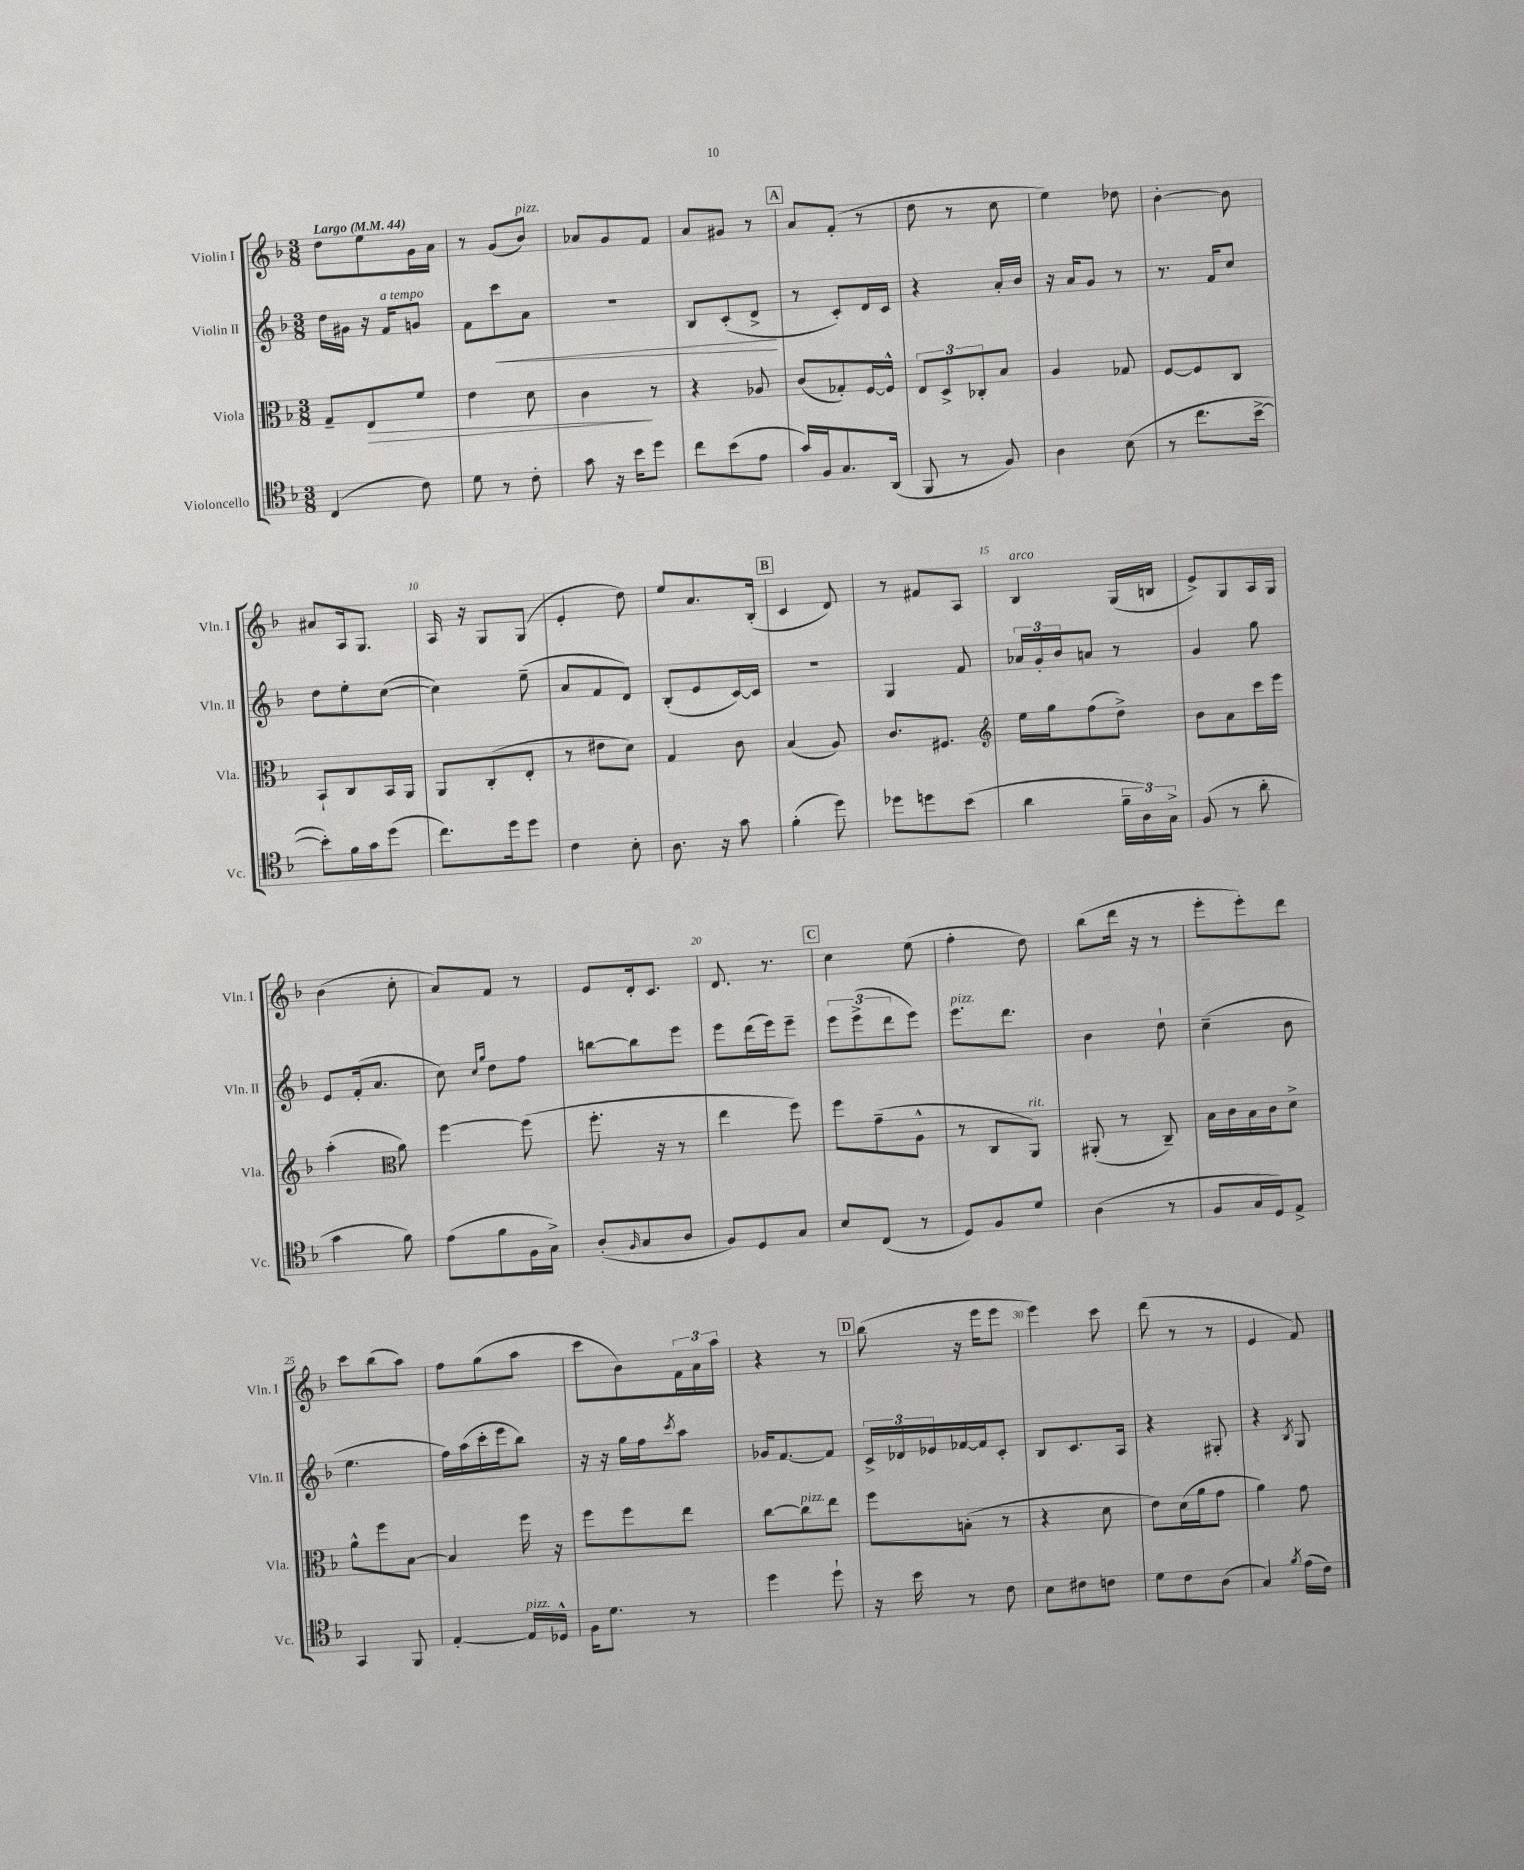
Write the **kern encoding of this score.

**kern	**kern	**kern	**kern
*staff4	*staff3	*staff2	*staff1
*clefC4	*clefC3	*clefG2	*clefG2
*k[b-]	*k[b-]	*k[b-]	*k[b-]
*M3/8	*M3/8	*M3/8	*M3/8
*MM44	*MM44	*MM44	*MM44
(4C/	8G~/L	16dd\LL	8dd\L
.	.	16g#\JJ	.
.	8E/	16r	8ee\
.	.	16f/LK	.
8c\)	8f/J	8g/J	16g\L
.	.	.	16a\JJ
=	=	=	=
8d\	4e\	8f\L	8r
8r	.	8ccc\	(8g/L
8c'\	8d\	8a\J	8b-/J)
=	=	=	=
8g\	4c\	4.r	8a-/L
16r	.	.	8g/
16b-\LK	.	.	.
8dd\J	8r	.	8f/J
=	=	=	=
8cc\L	4r	8B-/L	8a/L
(8b-\	.	(8c'/	8g#/J
8e\J	8A-/	8d^/J	8r
=	=	=	=
16g/LL)	(8c/L	8r	8a/L
16F/J	.	.	.
8.G/	8G-'/)	8c'/L)	(8f'/J
.	[16F/L	16d/L	8r
(16AA/Jk	16F^^/]JJ	16c/JJ	.
=	=	=	=
8FF/	12E/L	4r	8dd\
.	12D^/	.	.
8r	.	.	8r
.	12C-'/	.	.
8F/)	8B-/J	16a'/LL	8cc\
.	.	16b-/JJ	.
=	=	=	=
4A\	4A/	16r	4ee\)
.	.	16a/LK	.
.	.	8g/J	.
(8B-\	8G-/	8r	8dd-\
=	=	=	=
8r	[8F/L	8.r	[4b-'\
8.cc\L	8F/]	.	.
.	.	16f/LK	.
.	8C/J	8cc/J	8b-\]
[16b-^\Jk	.	.	.
=	=	=	=
8b-'\]L)	8BB-`/L	8dd\L	8a#/L
16f\L	8C/	8ee'\	16A/k
16g\J	.	.	8.G/J
(8dd\J	16BB-/L	([8cc\J	.
.	16AA/JJ	.	.
=	=	=	=
8.cc\L)	8AA/L	4cc\])	16A/
.	.	.	16r
.	(8C'/	.	8G/L
16dd\k	.	.	.
8dd\J	8E'/J	(8ee~\	(8G/J
=	=	=	=
4c\	8r	8a/L	4e'/
.	8e#\L	8f/	.
8B-'\	8d\J)	8d/J)	8dd\)
=	=	=	=
8.A\	4G/	(8B-'/L	8ee/L
.	.	8e/	8.a/
16r	.	.	.
8g\	8c\	[16c/L)	.
.	.	16c/]JJ	(16B-'/Jk
=	=	=	=
(4f'\	(4B-/	4.r	4c/
8dd\)	8A/)	.	8d/)
=	=	=	=
8dd-\L	8.c/L	4G/	8r
8dd\	.	.	8f#/L
.	8.F#/J	.	.
(8b-\J	.	8f/	8A/J
=	=	=	=
*	*clefG2	*	*
4a\	16ee\LL	24a-/LL	4B-/
.	.	24g'/	.
.	16gg\J	.	.
.	.	24b-/J	.
.	(8ff\	8a/J	.
24f~\LL	8dd^\J)	8r	(16G/LL
24A\)	.	.	.
.	.	.	16B/JJ
24G^\JJ	.	.	.
=	=	=	=
(8F/	8b-\L	4g/	8e^/L)
8r	8a\	.	8G/
8a'\	16ccc\L	8gg\	16A/L
.	16eee\JJ	.	16G/JJ
=	=	=	=
4g\	(4aa'\	8e/L	(4b-\
.	.	(16f'/k	.
.	.	8.a/J	.
*	*clefC3	*	*
8f\)	8a\)	.	8cc'\
=	=	=	=
(8e\L	[4ff\	8cc\)	8a/L)
.	.	16qqcc/LL	.
.	.	16qqgg/JJ	.
8f\	.	8dd\L	8f/J
16F\L	(8ff\]	8ff\J	8r
16G^\JJ)	.	.	.
=	=	=	=
(8A'/L	8.ff'\	[8bb\L	8e/L
16qqF/	.	.	.
8G/	.	8bb\]	16d'/k
.	16r	.	8.c/J
8A/J	8r	8eee\J	.
=	=	=	=
8F/L)	4ee\	8eee\L	8.d/
8D/	.	(16ddd\L	.
.	.	16eee\J)	8.r
8G/J	8ff\)	8eee~\J	.
=	=	=	=
8B-/L	8ff\L	12eee\L	4cc\
.	.	(12eee^\	.
(8C/J	(8g~\	.	.
.	.	12ddd\	.
8r	8A^^\J	8eee\J)	(8ee\
=	=	=	=
8D/L)	8r	8.eee\L	4ff'\
8F/	8C/L	.	.
.	.	8.ddd\J	.
8d/J	8AA/J)	.	8dd\)
=	=	=	=
(4A\	(8AA#'/	4b-\	(8bb-\L
.	8r	.	16ddd\Jk
.	.	.	16r
8r	8C~/)	8dd`\	8r
=	=	=	=
8F/L	16B-\LL	(4cc~\	8eee'\L
.	16c\	.	.
16G/L	16B-\	.	8eee'\)
16D/J)	16c\J	.	.
8E^/J	8d^\J	8b-\	8ddd\J
=	=	=	=
4GG/	8a^^\L	4.ee\	8ccc\L
.	8ff\	.	(8bb-\
8FF/	[8B-\J	.	8aa\J)
=	=	=	=
[4E'/	4B-/]	16ff\LL)	8ff\L
.	.	(16aa\	.
.	.	16ccc'\	(8gg\
.	.	16eee\J	.
16E/]LL	16ff\	8bb-\J)	8aa\J
16D-^^/JJ	16r	.	.
=	=	=	=
16F\LK	8ff\L	16r	8ccc\L
8.d\J	.	16r	.
.	8ff\	16gg\LL	8b-\)
.	.	16ff\J	.
.	.	8qccc/	.
8r	8ee\J	8aa\J	24f\L
.	.	.	24a\
.	.	.	24aa\JJ
=	=	=	=
4dd\	[8cc\L	16g-/LK	4r
.	.	[8.f/	.
.	8cc\]	.	.
8dd`\	8ee\J	8f/]J	8r
=	=	=	=
16r	8ff\L	24c^/LL	(8bb-\
.	.	24d-/	.
16b-\	.	.	.
.	.	24e-/	.
8r	(8B'\J	[16f-/	16r
.	.	16f-/]J	16eee\LK
8c\	8r	8c'/J	8eee\J
=	=	=	=
8B-\L	4r	8B-/L	4eee\)
8c#\	.	8.c/	.
8c\J	8d\	.	8ccc\
.	.	16A/Jk	.
=	=	=	=
8d\L	8e\L)	4r	(8ddd\
8c\	(16d\L	.	8r
.	16a\J	.	.
(8A\J	8g\J	8G#'/	8r
=	=	=	=
4G/)	4a\)	4r	4e/
8qf/	.	8qB-/	.
(16e\LL	8g\	8G/	8f/)
16c\JJ)	.	.	.
==	==	==	==
*-	*-	*-	*-
